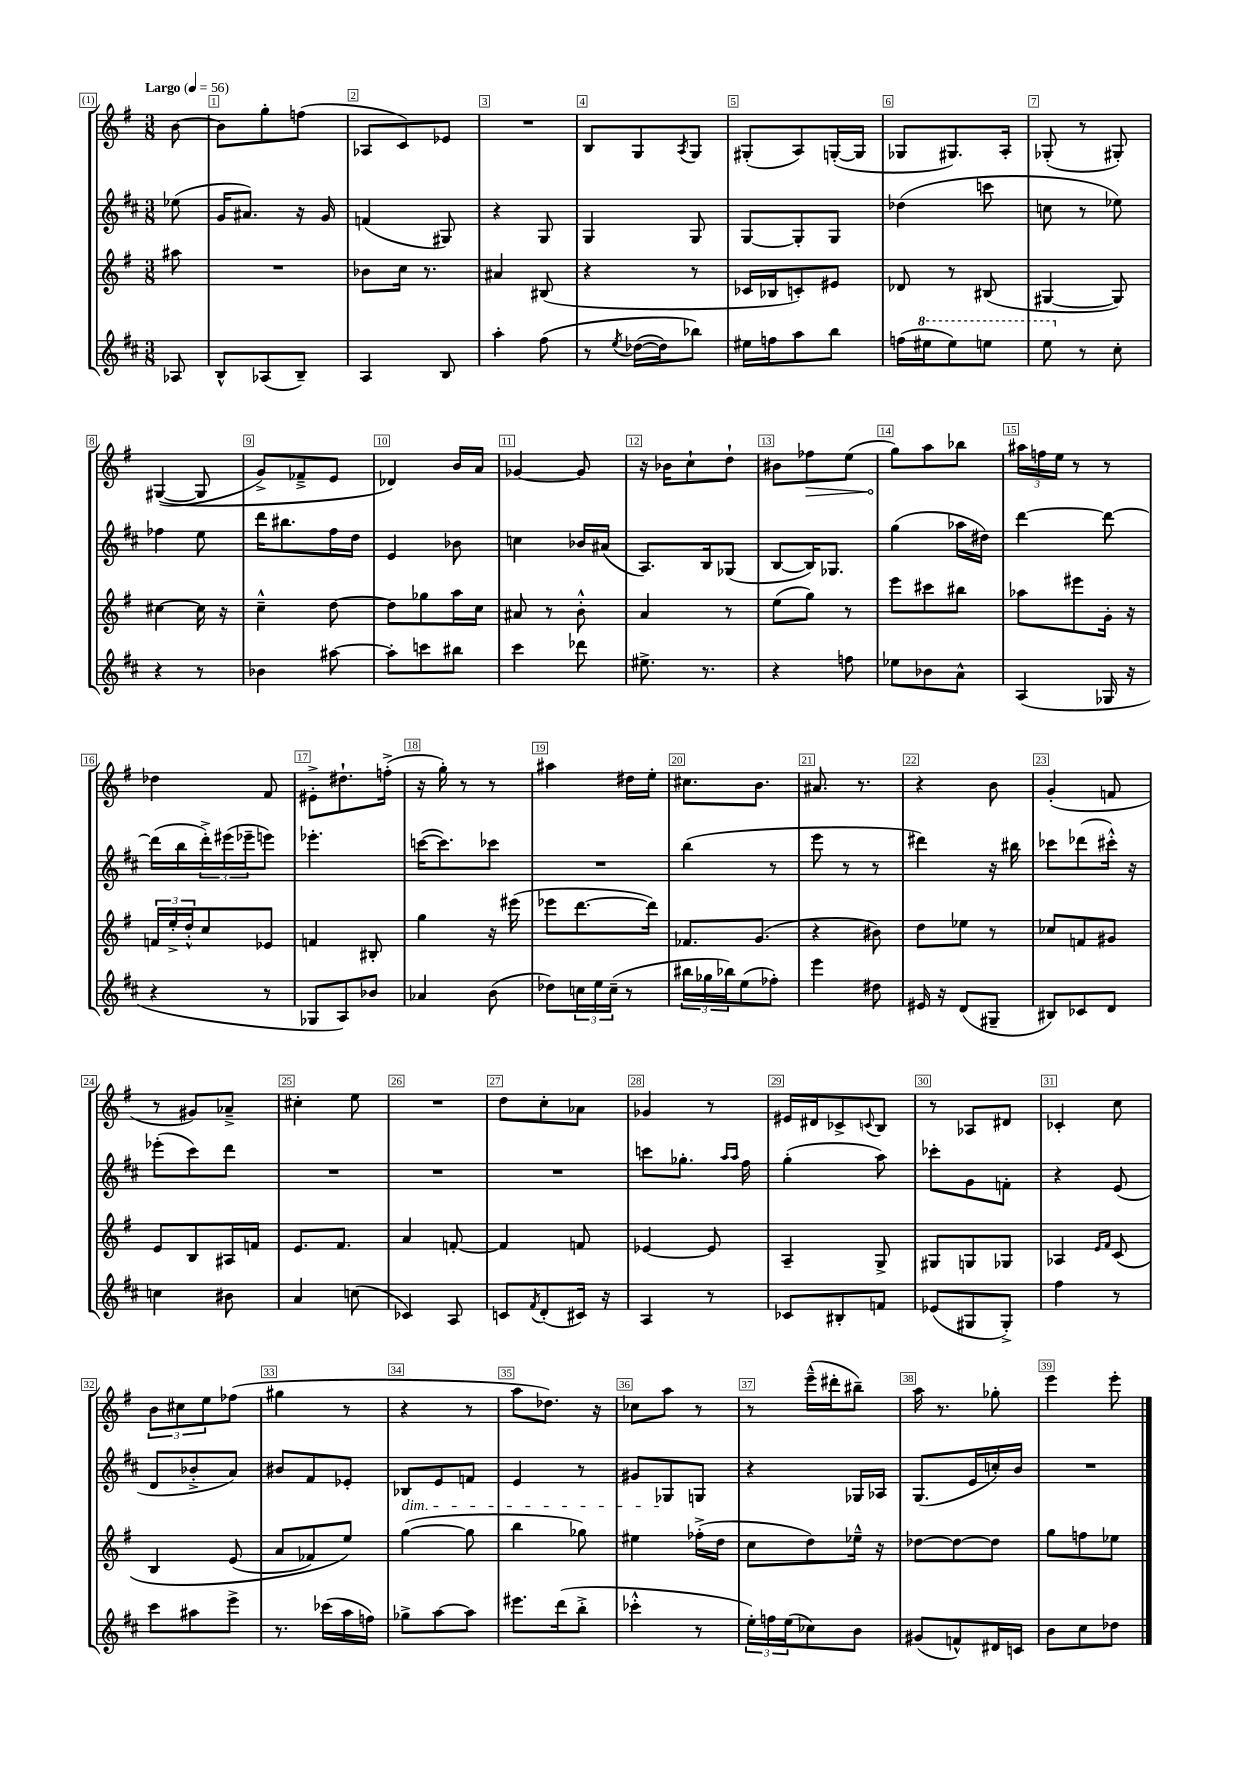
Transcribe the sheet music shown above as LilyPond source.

<<
\new StaffGroup <<
\new Staff = "s0" {
    \clef treble \key g \major \numericTimeSignature \time 3/8 \partial 8 \tempo "Largo" 4 = 56
    b'8~ |
    b'8 g''8-. f''8( |
    aes8 c'8) ees'8 |
    R4. |
    b8 g8 \acciaccatura { a8 } g8 |
    gis8-.( a8) g16~-.( g16 |
    ges8 gis8.) a16-. |
    ges8-.( r8 gis8-.) |
    gis4~(\( gis8 |
    g'8->) fes'8---> e'8 |
    des'4\) b'16 a'16 |
    ges'4~ ges'8 |
    r16 bes'16 c''8-! d''8-! |
    bis'8 \once \override Hairpin.circled-tip = ##t fes''8\> e''8( |
    g''8\!) a''8 bes''8 |
    \tuplet 3/2 { ais''16 f''16 e''16 } r8 r8 |
    des''4 fis'8 |
    eis'8-.-> dis''8.-! f''16-.->( |
    r16 g''16-.) r8 r8 |
    ais''4 dis''16 e''16-. |
    cis''8. b'8. |
    ais'8. r8. |
    r4 b'8 |
    g'4-.( f'8 |
    r8 gis'8) aes'8---> |
    cis''4-. e''8 |
    R4. |
    d''8 c''8-. aes'8 |
    ges'4 r8 |
    eis'16 dis'16 ces'8-> \appoggiatura { c'8 } b8 |
    r8 aes8 dis'8 |
    ces'4-. c''8 |
    \tuplet 3/2 { b'8 cis''8 e''8 } fes''8( |
    gis''4 r8 |
    r4 r8 |
    a''8 des''8.) r16 |
    ces''8 a''8 r8 |
    r8 e'''16---^( dis'''16-. bis''8--) |
    a''16 r8. ges''8-. |
    e'''4 e'''8-. \bar "|." |
}
\new Staff = "s1" {
    \clef treble \key d \major \numericTimeSignature \time 3/8 \partial 8
    ees''8( |
    g'16 ais'8.) r16 g'16 |
    f'4( gis8) |
    r4 g8 |
    g4 g8 |
    g8~ g8-. g8 |
    des''4( c'''8 |
    c''8 r8 ees''8) |
    fes''4 e''8 |
    d'''16 bis''8. fis''16 d''16 |
    e'4 bes'8 |
    c''4 bes'16 ais'16( |
    a8.) b16 ges8( |
    b8~ b16) ges8. |
    g''4( aes''16 dis''16) |
    d'''4~ d'''8~ |
    d'''16( b''16 \tuplet 3/2 { d'''16-.->) eis'''16( ees'''16-- } e'''8) |
    ees'''4.-. |
    c'''16~( c'''8.) ces'''8 |
    R4. |
    b''4( r8 |
    e'''8 r8 r8 |
    dis'''4) r16 bis''16 |
    ces'''8 des'''8( cis'''16-.-^) r16 |
    ees'''8-.( cis'''8) d'''8 |
    R4. |
    R4. |
    R4. |
    c'''8 ges''8.-. \grace { a''16 a''16 } fis''16 |
    g''4-.( a''8) |
    ces'''8-. g'8 f'8-. |
    r4 e'8( |
    d'8 bes'8-.-> a'8) |
    bis'8 fis'8 ees'8-. |
    bes8\dim e'8 f'8 |
    e'4 r8 |
    gis'8 ges8\! g8 |
    r4 ges16 aes16 |
    g8.( e'16 c''16-.) b'16 |
    R4. \bar "|." |
}
\new Staff = "s2" {
    \clef treble \key g \major \numericTimeSignature \time 3/8 \partial 8
    ais''8 |
    R4. |
    bes'8 c''16 r8. |
    ais'4 bis8( |
    r4 r8 |
    ces'16 bes16 c'8-.) eis'8 |
    des'8 r8 bis8( |
    gis4~ gis8) |
    cis''4~ cis''16 r16 |
    c''4---^ d''8~ |
    d''8 ges''8 a''16 c''16 |
    ais'8 r8 b'8-.-^ |
    a'4 r8 |
    e''8( g''8) r8 |
    e'''8 cis'''8 bis''8 |
    aes''8 eis'''8 g'16-. r16 |
    \tuplet 3/2 { f'16 e''16-.-> d''16-.-^ } c''8 ees'8 |
    f'4 bis8-. |
    g''4 r16 eis'''16( |
    ees'''8 d'''8.~ d'''16) |
    fes'8. g'8.( |
    r4 bis'8) |
    d''8 ees''8 r8 |
    ces''8 f'8 gis'8 |
    e'8 b8 ais16 f'16 |
    e'8. fis'8. |
    a'4 f'8~-. |
    f'4 f'8 |
    ees'4~ ees'8 |
    a4-- g8-> |
    gis8 g8 ges8 |
    aes4 \grace { e'16 fis'16 } c'8\( |
    b4 e'8( |
    a'8 fes'8) e''8\) |
    g''4~( g''8 |
    b''4 ges''8) |
    eis''4 fes''16-.->( d''16 |
    c''8 d''8) ees''16---^ r16 |
    des''8~ des''8~ des''8 |
    g''8 f''8 ees''8 \bar "|." |
}
\new Staff = "s3" {
    \clef treble \key d \major \numericTimeSignature \time 3/8 \partial 8
    aes8 |
    b8-^ aes8( b8--) |
    a4 b8 |
    a''4-. fis''8\( |
    r8 \acciaccatura { e''8 } des''16~( des''16) bes''8\) |
    eis''16 f''16 a''8 b''8 |
    f''16( \ottava #1 eis'''16 eis'''8) e'''8 |
    e'''8 \ottava #0 r8 cis''8-. |
    r4 r8 |
    bes'4 ais''8~ |
    ais''8-. c'''8 bis''8 |
    cis'''4 des'''8 |
    eis''8.-> r8. |
    r4 f''8 |
    ees''8 bes'8 a'8-^ |
    a4( ges16 r16 |
    r4 r8 |
    ges8 a8) bes'8 |
    aes'4 b'8( |
    des''8) \tuplet 3/2 { c''16 e''16 c''16--( } r8 |
    \tuplet 3/2 { bis''16 ges''16 bes''16) } e''8( fes''8-.) |
    e'''4 dis''8 |
    eis'16 r16 d'8( gis8-- |
    bis8) ces'8 d'8 |
    c''4 bis'8 |
    a'4 c''8( |
    ces'4) a8 |
    c'8 \acciaccatura { fis'8 } d'8-.( cis'16) r16 |
    a4 r8 |
    ces'8 bis8-. f'8 |
    ees'8( gis8 gis8-.->) |
    fis''4 r8 |
    cis'''8 ais''8 e'''8-> |
    r8. ces'''16( a''16 f''16) |
    ges''8-> a''8~ a''8 |
    eis'''8. d'''16( b''8-.-> |
    ces'''4-.-^ r8 |
    \tuplet 3/2 { e''16-.) f''16 e''16( } ces''8) b'8 |
    gis'8( f'8-^) dis'16 c'16 |
    b'8 cis''8 des''8 \bar "|." |
}
>>
>>
\layout { \context { \Score \override BarNumber.break-visibility = ##(#f #t #t) barNumberVisibility = #all-bar-numbers-visible \override BarNumber.stencil = #(make-stencil-boxer 0.1 0.3 ly:text-interface::print) } }
